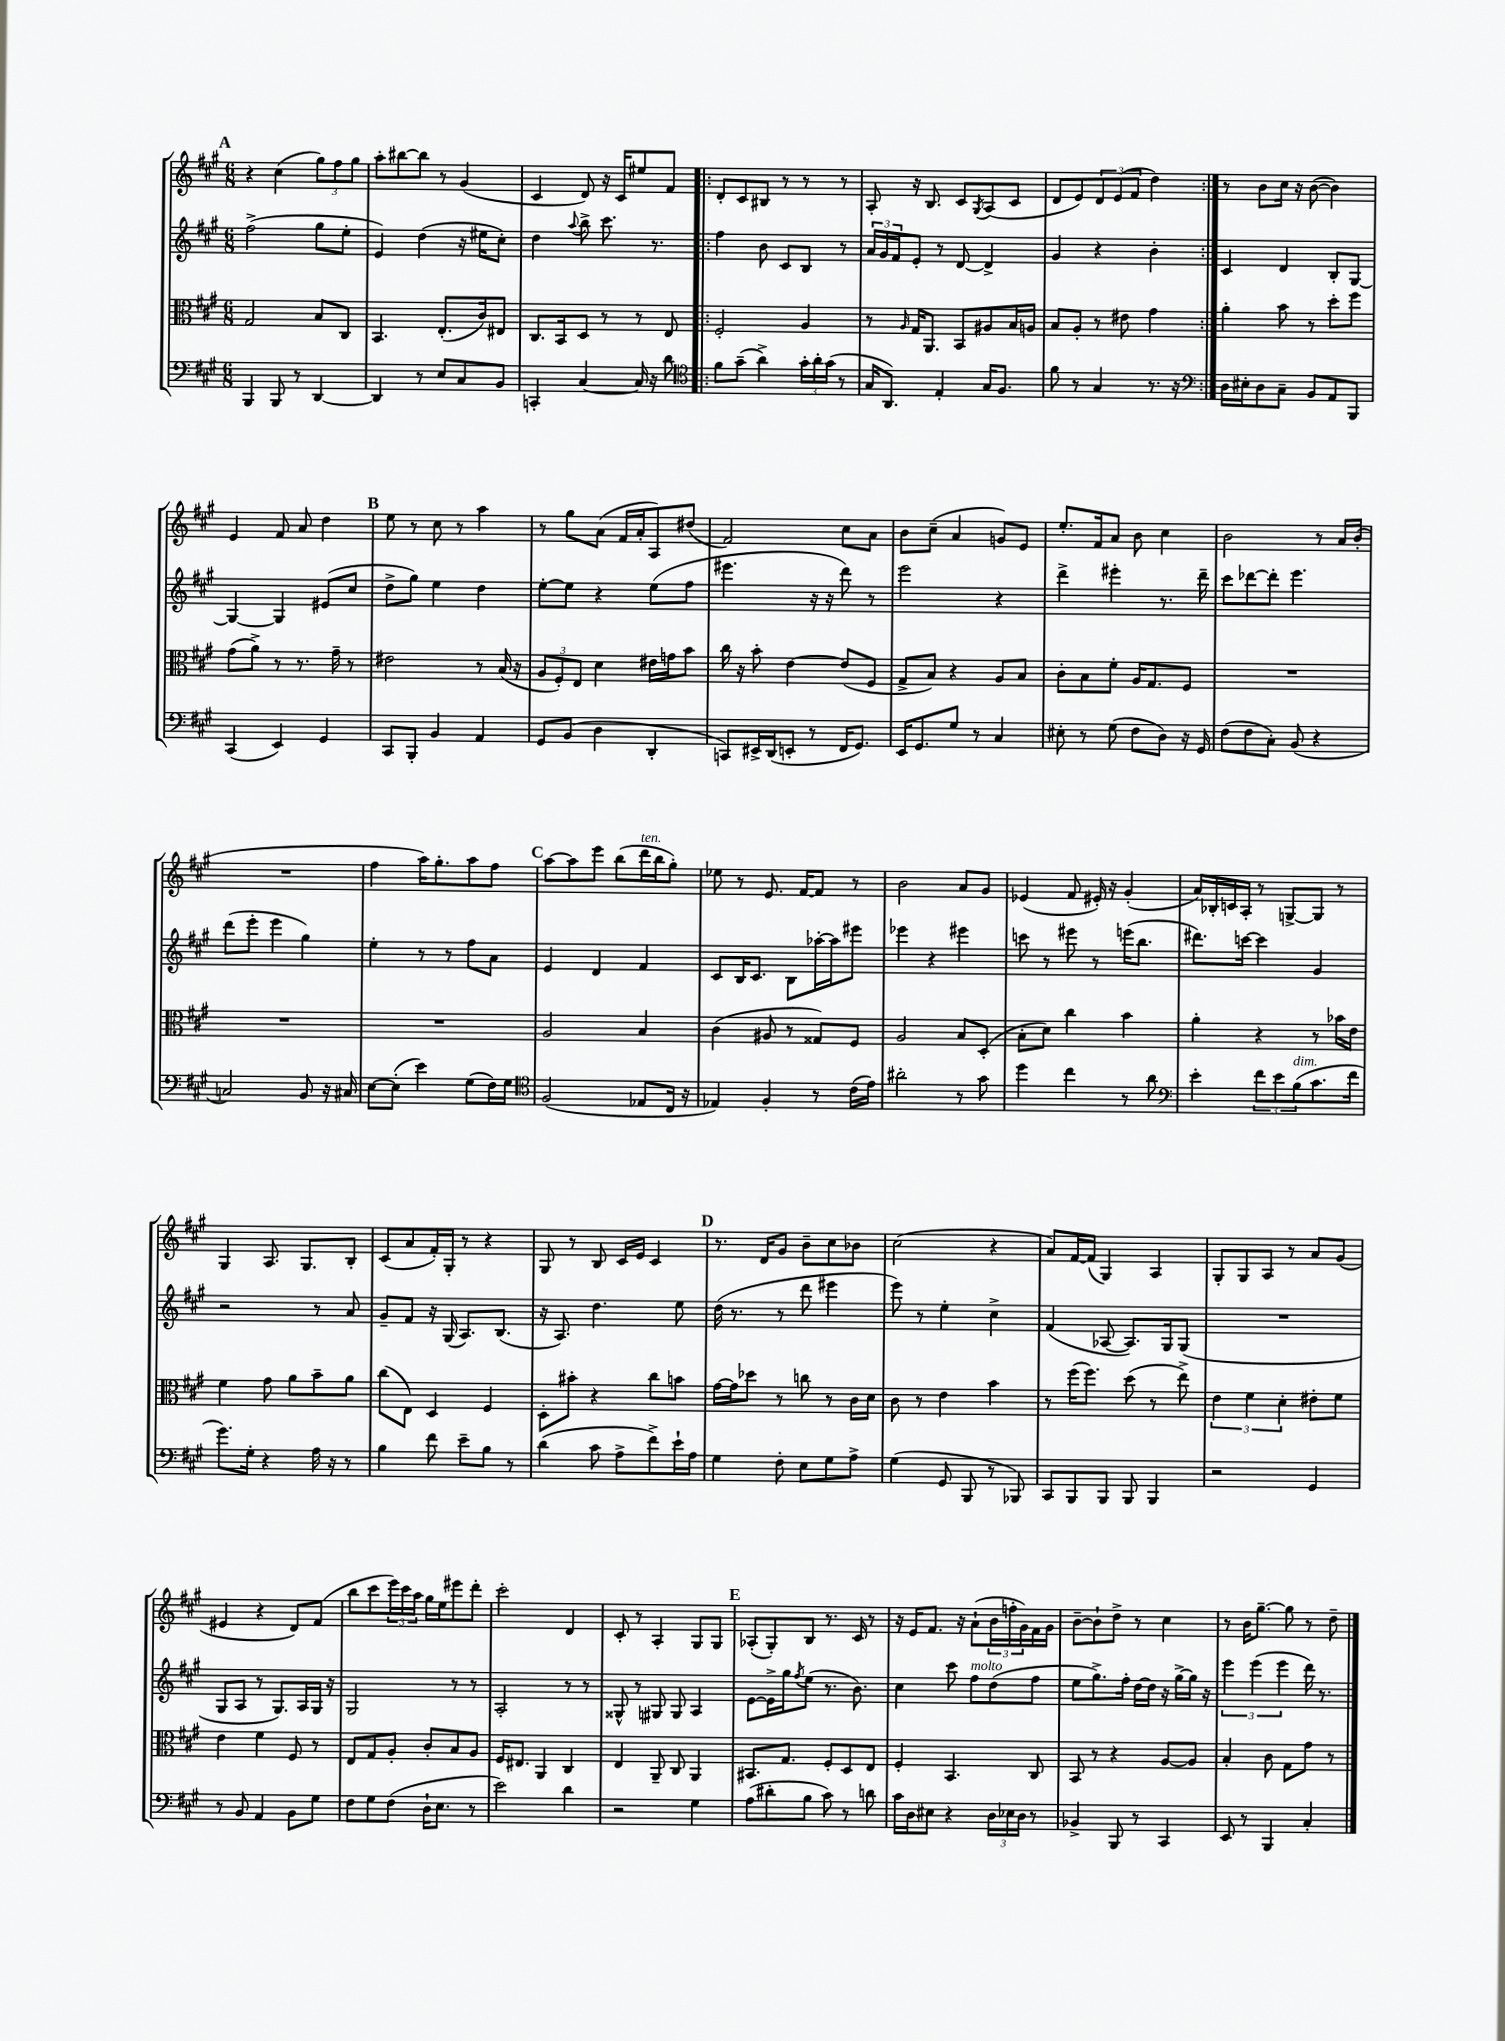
<<
\new StaffGroup <<
\new Staff = "s0" {
    \clef treble \key a \major \numericTimeSignature \time 6/8
    \mark \markup { \bold "A" } r4 cis''4( \tuplet 3/2 { gis''8) fis''8 gis''8 } |
    a''8-. bis''8~ bis''8 r8 gis'4( |
    cis'4 d'8) r16 cis'16 eis''8 fis'8 |
    \repeat volta 2 { d'8-. cis'8 bis8 r8 r8 r8 |
    a8-. r16 b8. cis'8 \acciaccatura { gis8 } a8( cis'8 |
    d'8 e'8) \tuplet 3/2 { d'8 e'8( fis'8 } d''4) | }
    r8 b'8 cis''16 r16 b'8~( b'4) |
    e'4 fis'8 a'8 d''4 |
    \mark \markup { \bold "B" } e''8 r8 cis''8 r8 a''4 |
    r8 gis''8 a'8( fis'16 a'16-. a8) dis''8( |
    fis'2) cis''8 a'8 |
    b'8 cis''8--( a'4 g'8) e'8 |
    e''8.-. fis'16 a'8 b'8 cis''4 |
    b'2 r8 a'16 b'16-.( |
    R2. |
    fis''4 a''16) gis''8.-. a''8 fis''8 |
    \mark \markup { \bold "C" } a''8~ a''8 e'''8 b''8( d'''16^\markup { \italic "ten." } b''16 gis''8-.) |
    ees''8 r8 e'8. fis'16~ fis'8 r8 |
    b'2 a'8 gis'8 |
    ees'4( fis'8 eis'16-.) r16 gis'4-.( |
    a'16) bes16-. c'16 a16-. r8 g8~-> g8 r8 |
    gis4 a8. gis8. b8-. |
    cis'8( a'8 fis'16-.) gis16-. r8 r4 |
    gis8 r8 b8 cis'16 e'16 cis'4 |
    \mark \markup { \bold "D" } r8. d'16 gis'8 b'8-- cis''8 bes'8 |
    cis''2( r4 |
    a'8) fis'16~ fis'16( gis4) a4 |
    gis8-. gis8 a8 r8 a'8 gis'8( |
    eis'4 r4 d'8) fis'8( |
    b''8 cis'''8 \tuplet 3/2 { e'''16) cis'''16 a''16 } gis''16 e''16 eis'''8 d'''8-. |
    cis'''2-. d'4 |
    cis'8-. r8 a4-. gis8 gis8 |
    \mark \markup { \bold "E" } aes8-.( gis8-.) b8 r8. cis'16 r8 |
    r16 e'16 fis'8. r16 a'8-!( \tuplet 3/2 { b'16 f''16-. gis'16) } fis'16 gis'16 |
    b'8~-- b'8-! d''8-> r8 cis''4 |
    r8 b'16 gis''8.~-- gis''8 r8 d''8-- \bar "|." |
}
\new Staff = "s1" {
    \clef treble \key a \major \numericTimeSignature \time 6/8
    \mark \markup { \bold "A" } fis''2->( gis''8 e''8-. |
    e'4) d''4( r16 eis''16 cis''8-.) |
    d''4 \appoggiatura { a''8 } b''8-> cis'''8. r8. |
    \repeat volta 2 { fis''4 b'8 cis'8 b8 r8 |
    \tuplet 3/2 { a'16 gis'16 fis'16 } e'8-. r8 d'8~ d'4-> |
    gis'4 r4 b'4-. | }
    cis'4 d'4 b8-. gis8~ |
    gis4~ gis4 eis'8( cis''8 |
    \mark \markup { \bold "B" } d''8-> gis''8) e''4 d''4 |
    e''8~-. e''8 r4 e''8( fis''8 |
    eis'''4. r16 r16 d'''8) r8 |
    e'''2 r4 |
    d'''4-> eis'''4-. r8. d'''16-- |
    cis'''8 des'''8~ des'''8-. e'''4. |
    d'''8( e'''8-. e'''4 gis''4) |
    e''4-. r8 r8 fis''8 a'8 |
    \mark \markup { \bold "C" } e'4 d'4 fis'4 |
    cis'8 b16 cis'8. b8 aes''16~-. aes''16 eis'''8 |
    ees'''4 r4 eis'''4 |
    c'''8 r8 eis'''8 r8 e'''16( b''8. |
    dis'''8.) c'''16~ c'''4 gis'4 |
    r2 r8 a'8 |
    gis'8-- fis'8 r16 gis16( a8.) b8.( |
    r16 a8.) d''4. e''8 |
    \mark \markup { \bold "D" } d''16( r8. r8 d'''8 eis'''4 |
    e'''8) r8 e''4-. cis''4-> |
    fis'4( aes8~ aes8.) gis16 gis8( |
    R2. |
    gis8 a8 r8 gis8.) a16 gis16 r16 |
    gis2 r8 r8 |
    a2-. r8 r8 |
    gisis8-^ r8 gis8 gis8 a4 |
    \mark \markup { \bold "E" } e'8~ e'16-> gis''16 \acciaccatura { fis''8 } e''8( r8. b'8.) |
    cis''4 cis'''8 fis''8^\markup { \italic "molto" } d''8( fis''8 |
    e''8 gis''8.->) fis''16-. d''16~ d''16 r16 gis''16~-> gis''16 r16 |
    \tuplet 3/2 { e'''4 e'''4( e'''4 } d'''16) r8. \bar "|." |
}
\new Staff = "s2" {
    \clef alto \key a \major \numericTimeSignature \time 6/8
    \mark \markup { \bold "A" } gis2 b8 cis8 |
    b,4. e8.-.( cis'16) eis8 |
    cis8. b,16 d8 r8 r8 e8 |
    \repeat volta 2 { fis2-. a4 |
    r8 \grace { a16 } gis16 a,8. b,8 ais8 b16 a16 |
    b8 a8-. r8 eis'8 gis'4 | }
    a'4-. b'8 r8 d''8-. fis''8 |
    gis'8( a'8->) r8 r8. gis'16-- r8 |
    \mark \markup { \bold "B" } eis'2 r8 b16( r16 |
    \tuplet 3/2 { a8 fis8-.) e8 } d'4 eis'16 g'16 b'8 |
    cis''16 r16 b'8-. e'4~ e'8( fis8 |
    gis8-> b8) r4 a8 b8 |
    cis'8-. b8 fis'8-. a16 gis8. fis8 |
    R2. |
    R2. |
    R2. |
    \mark \markup { \bold "C" } a2 b4 |
    cis'4( ais8 r8 gisis8) fis8 |
    a2 b8 d8-.( |
    b8-. d'8) cis''4 b'4 |
    a'4-. r4 r8 bes'16 e'16 |
    fis'4 gis'8 a'8 b'8-- a'8 |
    cis''8( e8) d4 fis4 |
    d8-. bis'8-. r4 cis''8 b'8 |
    \mark \markup { \bold "D" } gis'16~ gis'16 des''8 r8 c''8 r8 cis'16 d'16 |
    cis'8 r8 e'4 b'4 |
    r8 fis''16( fis''8.) d''8( r8 e''8->) |
    \tuplet 3/2 { e'4 fis'4 d'4-. } eis'8-. fis'8 |
    e'4 fis'4 fis8 r8 |
    e8 gis8 a8-. cis'8-. b8 a8 |
    fis16 eis8. a,4 cis4 |
    e4 a,8-- cis8 a,4 |
    \mark \markup { \bold "E" } bis,8. gis8. fis8-. d8 e8 |
    fis4-. b,4. cis8 |
    b,8 r8 r4 a8~ a8 |
    b4-. cis'8 gis8 gis'8 r8 \bar "|." |
}
\new Staff = "s3" {
    \clef bass \key a \major \numericTimeSignature \time 6/8
    \mark \markup { \bold "A" } b,,4 b,,8 r8 d,4~ |
    d,4 r8 e8 cis8 b,8 |
    c,4-. cis4~ cis16 r16 d'8 |
    \repeat volta 2 { \clef tenor fis'8 gis'8--( a'4->) \tuplet 3/2 { gis'16-. a'16-. gis'16( } r8 |
    gis16 a,8.) e4-. gis16 fis8. |
    fis'8 r8 gis4 r8. r16 | }
    \clef bass d16 eis16-. d8 cis8-- b,8 a,8 b,,8 |
    cis,4( e,4) gis,4 |
    \mark \markup { \bold "B" } cis,8 b,,8-. b,4 a,4 |
    gis,8 b,8( d4 d,4-. |
    c,8) eis,16-> d,16( e,8-. r8 fis,16 gis,8.) |
    e,16 gis,8. gis8 r8 cis4 |
    eis8-. r8 gis8( fis8 d8) r16 gis,16 |
    fis8( fis8 cis8-.) b,8( r4 |
    c2) b,8 r16 cis16 |
    e8~ e8-.( e'4) gis8( fis16) gis16 |
    \mark \markup { \bold "C" } \clef tenor fis2( ees8 cis16 r16 |
    ees4) fis4-. r8 cis'16( e'16) |
    ais'2-. r8 gis'8 |
    d''4 cis''4 r8 a'8 |
    \clef bass e'4-. \tuplet 3/2 { fis'8 e'8 b8^\markup { \italic "dim." }( } cis'8. fis'16 |
    gis'8.) gis16-. r4 a16 r16 r8 |
    b4 fis'8 e'8-- b8 r8 |
    d'4( cis'8 a8-> fis'8->) e'16-! a16 |
    \mark \markup { \bold "D" } gis4 fis8-. e8 gis8 a8-> |
    gis4( gis,8 b,,8 r8 bes,,8) |
    cis,8 b,,8 b,,8 b,,8 b,,4 |
    r2 gis,4 |
    r8 b,8 a,4 b,8 gis8 |
    fis8 gis8 fis8( d16-! e8. r8 |
    e'2) d'4 |
    r2 gis4 |
    \mark \markup { \bold "E" } a8( dis'8-. b8 cis'8) r8 d'8 |
    cis'16 d16 eis8 r4 \tuplet 3/2 { d16 ees16 d16 } r8 |
    bes,4-> b,,8 r8 cis,4 |
    e,8 r8 b,,4 cis4-. \bar "|." |
}
>>
>>
\layout { \context { \Score \remove "Bar_number_engraver" } }
